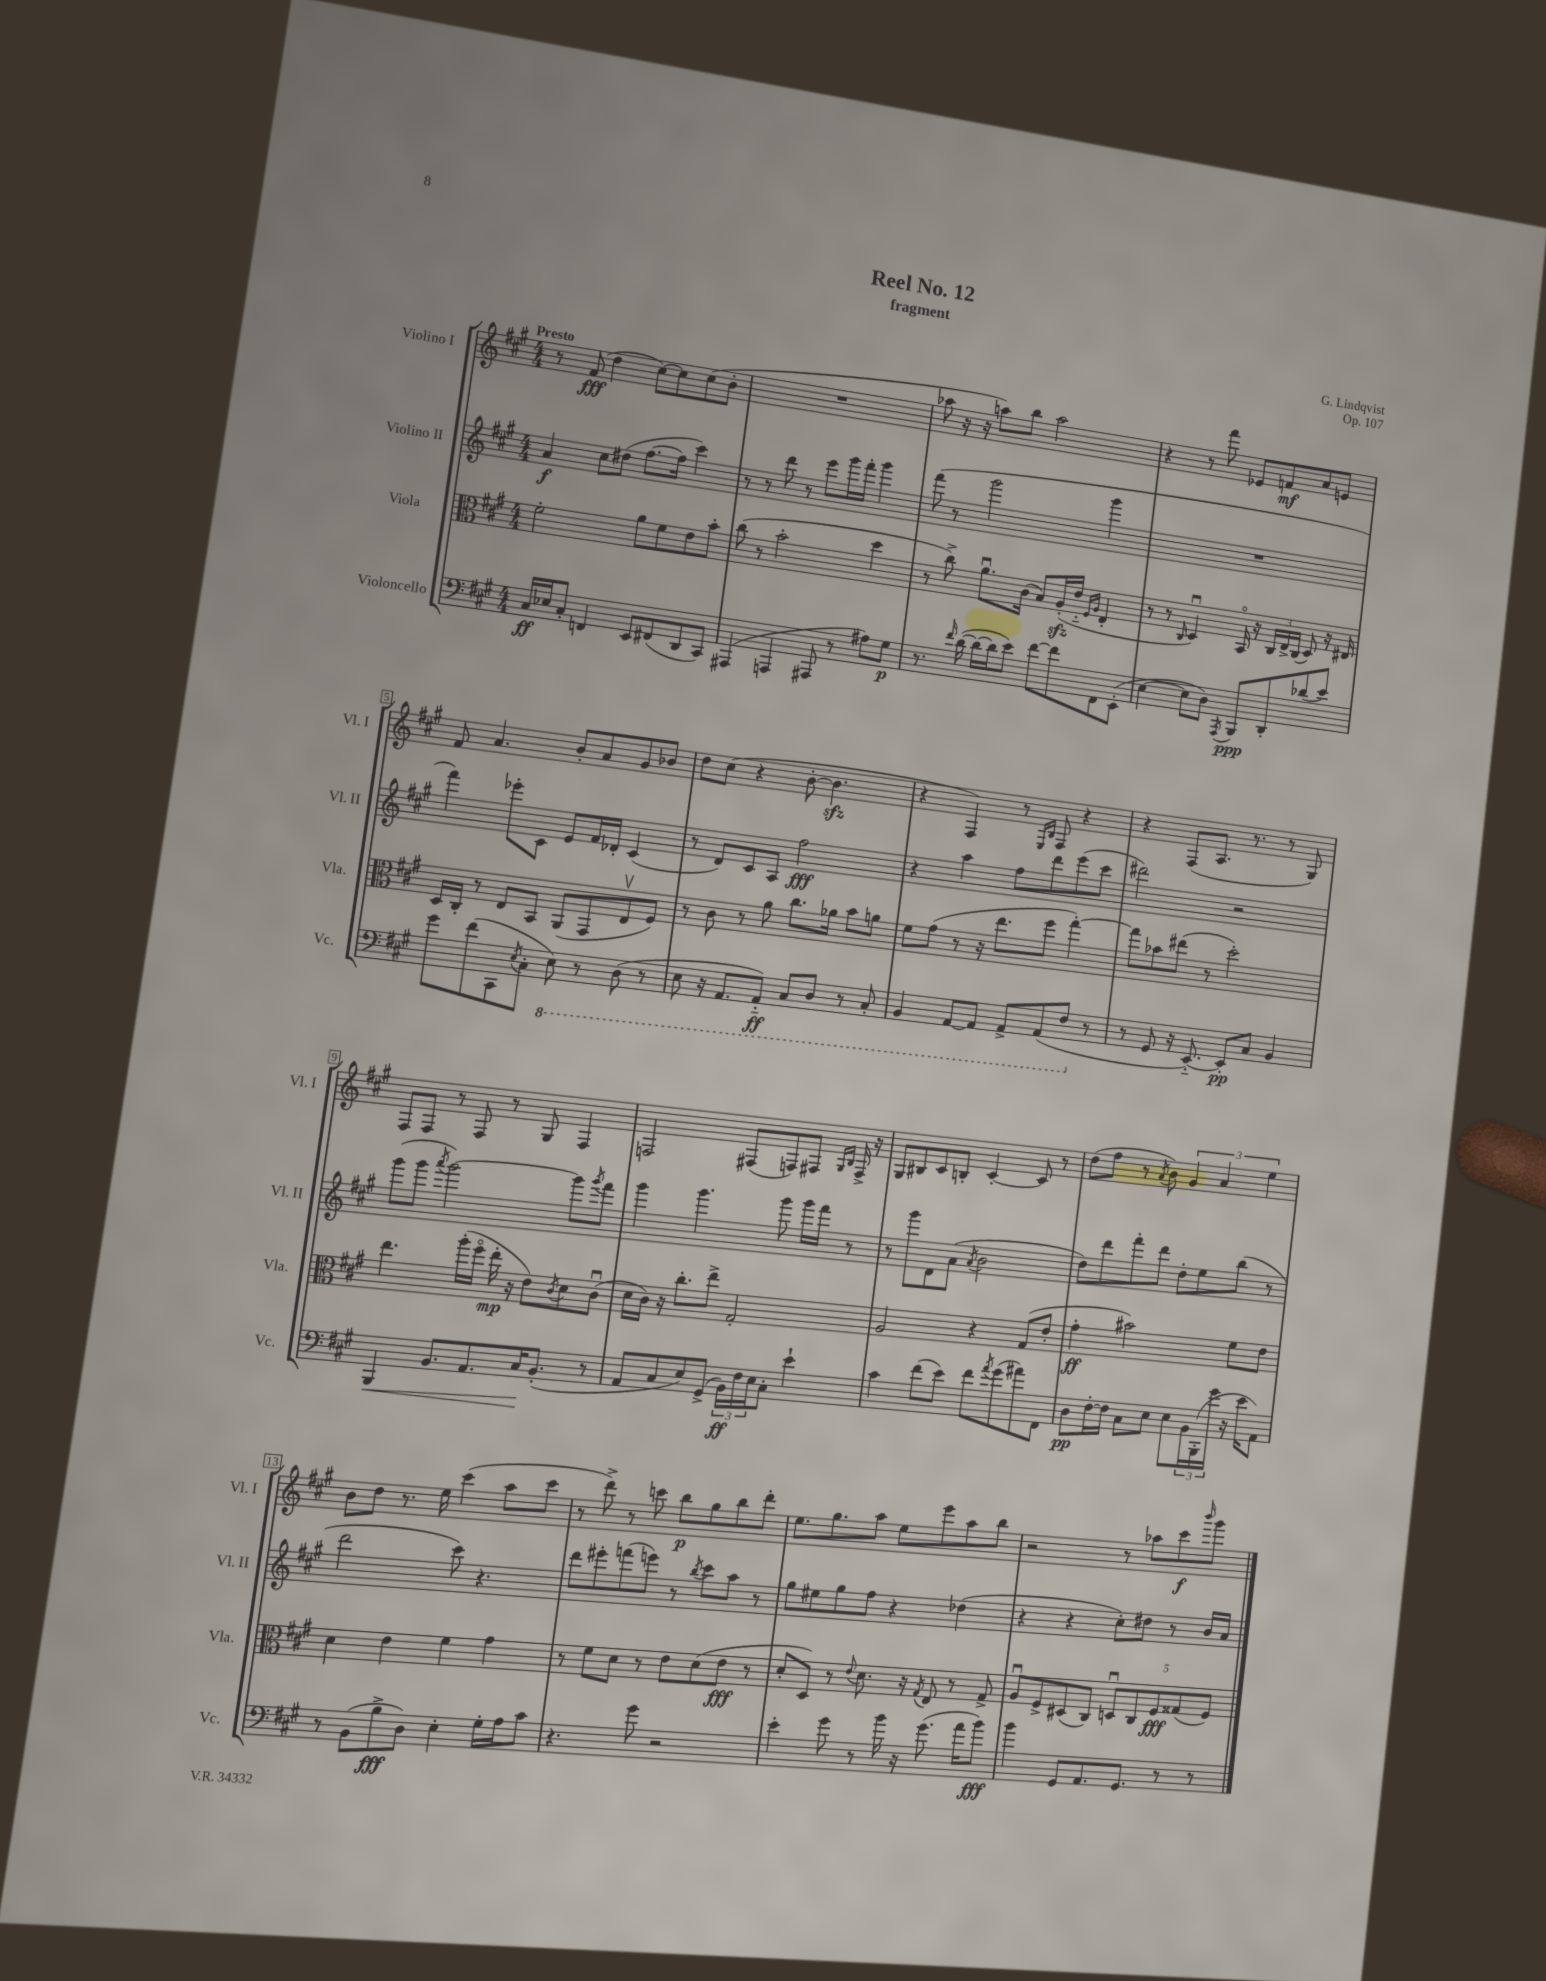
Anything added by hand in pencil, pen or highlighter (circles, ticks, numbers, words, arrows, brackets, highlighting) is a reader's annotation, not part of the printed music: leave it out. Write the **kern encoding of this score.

**kern	**kern	**kern	**kern
*staff4	*staff3	*staff2	*staff1
*clefF4	*clefC3	*clefG2	*clefG2
*k[f#c#g#]	*k[f#c#g#]	*k[f#c#g#]	*k[f#c#g#]
*M4/4	*M4/4	*M4/4	*M4/4
16C#/LL	2f#'\	4a/	8r
16E-/J	.	.	.
8C#'/J	.	.	(8f#/
4FF/	.	8cc#\L	4dd\
.	.	(8dd#\J	.
8EE/L	8a\L	[8.ff#\L	[8cc#\L)
(8FF#/	8f#\	.	8cc#\]
.	.	16ff#\]Jk	.
8DD/	8e\	4ccc#\)	(8cc#\
8CC#/J)	8b'\J	.	8b'\J
=	=	=	=
(4AAA#/	(8cc#\	8r	1r
.	8r	8r	.
4AAA/	2b'\	8ddd\	.
.	.	8r	.
8AAA#/	.	8eee\L	.
8r	.	16ggg#\L	.
.	.	16fff#'\JJ	.
8A#\L)	4dd\	4ggg#\	.
8G#\J	.	.	.
=	=	=	=
8.r	8r	(8fff#\	8aa-\
.	8cc#^\)	8r	16r
16qqf#/	.	.	.
([16d\	.	.	16r
16d\_LL	8.au\L	2ggg#\	8aa\L)
16d\]J	.	.	.
8e\J)	.	.	8bb\J
.	(16c#\Jk	.	.
[8f#\L	8B/L)	.	2aa\
8f#\]	(16A'/L	.	.
.	16e'~/JJ	.	.
.	16qqF#/LL	.	.
.	16qqA/JJ	.	.
8FF#\	4E'/	4ggg#\	.
(8EE'\J	.	.	.
=	=	=	=
[4E\	8r	1r	4r
.	8r	.	.
.	16qqC#/	.	.
8E\]L	4Du/)	.	8r
8D\J)	.	.	8fff#\
8qAAA/	.	.	.
8BBB/L	16BBo/	.	8e-/L
.	16r	.	.
8DD'/	24C#/LL	.	8f/
.	24E^/	.	.
.	(24C#/JJ	.	.
(8d-/	8D/)	.	8a/
8e/J)	16r	.	8e/J
.	16E#/	.	.
=	=	=	=
8g#\L	16D/LL	4fff#\)	8f#/
.	16C#'/JJ	.	.
(8f#\	8r	.	4.a/
8CC#\	8E/L	8eee-'\L	.
8qE/	.	.	.
8C#'\J	8BB/J	8c#\J	.
8EE\)	(8AA/L	8e/L	8b'/L
8r	8GG#/	16f#/L	8a/
.	.	16d-'/JJ	.
(8DD\	8Ev/	(4c#/	8g#/
8r	8F#/J)	.	8b-/J
=	=	=	=
8EE\	8r	8r	8dd\L
16r	8c#\	8d/L)	(8cc#\J
8.AAA/L	.	.	.
.	8r	8c#/	4r
8AAA'~/J)	8a\	8A/J	.
8CC#/L	8.cc#\L	2ff#\	[8b'\
8DD/J	.	.	4.b\]
.	16a-\Jk	.	.
8r	8b\L	.	.
8CC#'/	8a\J	.	.
=	=	=	=
4BBB/	8f#\L	4r	4r
.	(8g#\J	.	.
[8AAA/L	8r	4aa\	4F#/)
8AAA/]J	16r	.	.
.	8.ee\L	.	.
8AAA^/L	.	8ff#\L	8r
.	.	.	16qqE/LL
.	.	.	16qqB/JJ
(8AAA/	8ff#\J	8ddd\	8F#/
8FF#/J	[4gg#'\)	(8eee\	4r
8r	.	8ccc#\J	.
=	=	=	=
8r	8gg#\]L	2ddd#\)	4r
8GG#/	8b-\	.	.
16r	(8ee#\J	.	(8F#/L
[8.EE'~/)	.	.	.
.	8r	.	8.A/J
8EE'/]L	2dd'\)	2r	.
.	.	.	8.r
8C#/J	.	.	.
4BB/	.	.	8r
.	.	.	8G#/)
=	=	=	=
4BBB/	4.ee\	(8ggg#\L	8F#/L
.	.	8ggg#\J	8F#/J
.	.	8qaaa/	.
8.BB/L	.	[2ggg#\)	8r
.	(16aa'\LL	.	8F#/
8.AA/	16ff#o\JJ	.	.
.	16ee'\	.	8r
.	16r	.	.
16C#/K	8e\L)	.	8G#/
(8.BB'/J	.	.	.
.	8qc#/	.	.
.	8d\	8ggg#\]L	4F#/
.	.	8qggg#/	.
8r	(8c#u\J	8fff#\J	.
=	=	=	=
8AA/L	16d\LL	4ggg#\	2F/
.	16c#\JJ)	.	.
8C#/	16r	.	.
.	8.cc#'\L	.	.
8E/)	.	4.ggg#\	.
(8GG#^/J	8ee^\J	.	.
24BB\LL)	2G#'/	.	(8F#/L
24F#\	.	.	.
24E\J	.	.	.
8C#'\J	.	8ggg#\	8F/)
4e`\	.	16ggg#\LL	8F#/J
.	.	16fff#\JJ	.
.	.	.	16qqG#/LL
.	.	.	16qqB/JJ
.	.	8r	16F#^/
.	.	.	16r
=	=	=	=
4c#\	2A/	8r	8G#/L
.	.	8ggg#\L	8B#/
(8f#\L	.	8d\	8c#/
8e\J)	.	(8a\J	8B'/J
.	.	8qa/	.
8f#\L	4r	2b\	[4c#'/
8qa/	.	.	.
(8g#\	.	.	.
8a#\)	(8G#/L	.	8c#/]
8FF#\J	8e'/J	.	8r
=	=	=	=
8D\L	4g#'\	8dd\L)	(8dd\L
[16F#'\L	.	8ddd\	8ff#\J
16F#\]JJ	.	.	.
8C#\L	2b#\)	8fff#'\	8r
.	.	.	8qa/
8E\J	.	8ddd\J	8b\)
8E\L	.	8dd'\L	6g#/
24BB\L	.	8ee\	.
(24BBB'\	.	.	6a/
24g#\JJ	.	.	.
16r	8f#\L	(8bb\J	.
16e\LK	.	.	.
.	.	.	6ee\
8AA\J)	8e\J	8r	.
=	=	=	=
8r	4d\	2ddd\	8b\L
(8BB\L	.	.	8dd\J
8B^\	4e\	.	8.r
8D\J)	.	.	.
.	.	.	16ee\
4E'\	4f#\	8ccc#\)	(4ccc#\
.	.	4.r	.
16G#'\LL	4g#\	.	8aa\L
16A\J	.	.	.
8c#\J	.	.	8ccc#\J
=	=	=	=
4.r	8r	8ddd\L	8r
.	8f#\L	8eee#'\	8ddd^\)
.	8d\J	(8fff\	8r
8g#\	8r	8eee\J)	8ccc\
2r	8e\L	8r	8bb\L
.	.	8qbb/	.
.	(8d\	8ccc#\L	8gg#\
.	8e\J	8aa\J	8bb\
.	8r	8r	8ddd'\J
=	=	=	=
4e'\	8d'/L	8gg#\L	8.ee\L
.	8D/J)	8ee#\	.
.	.	.	8.gg#\
8g#\	8r	8gg#\	.
.	8qqe/	.	.
8r	8.d\	8ff#\J	8aa\J
16b\	.	4r	8ee\L
16r	16r	.	.
.	8qG#/	.	.
(8.g#\	8E/	.	8eee\
.	8r	(4dd-\	8aa\
16a\LK	.	.	.
8b\J)	8G#^/	.	8bb\J
=	=	=	=
4b\	8Au/L	4r	2r
.	8F#^/	.	.
8GG#/L	(8D#/	4r	.
8.AA/	8C#/J)	.	.
.	10Du/L	8cc#'\L)	8r
8.GG#/J	.	.	.
.	10C#/	.	.
.	.	8dd#\J	8aa-\L
.	10F#/	.	.
8r	.	8r	8ccc#\
.	(10G##/	.	.
.	.	.	16qqbbb/
8r	.	16b/LL	8ggg#\J
.	10F#/J)	.	.
.	.	16a/JJ	.
==	==	==	==
*-	*-	*-	*-
